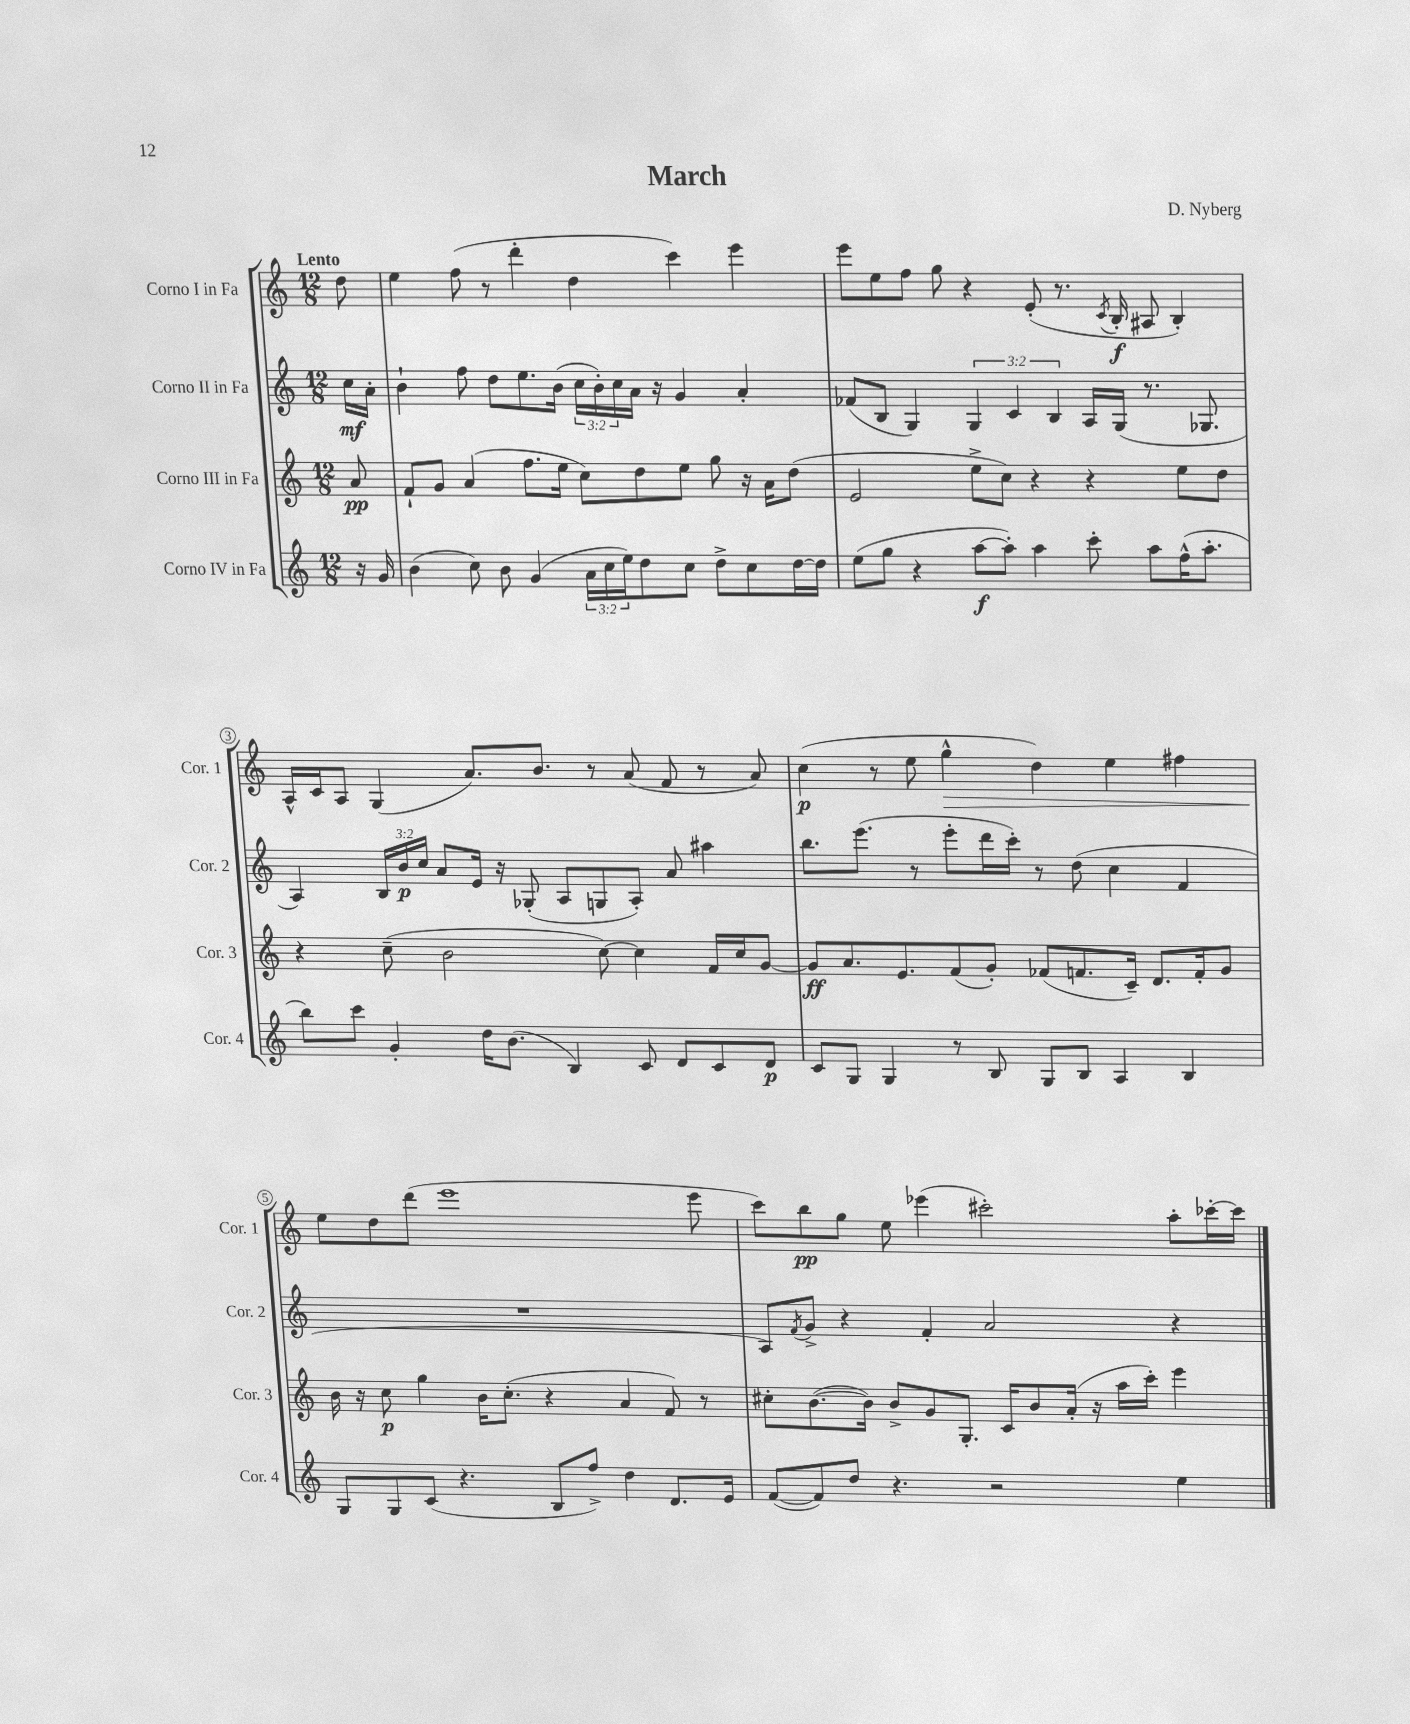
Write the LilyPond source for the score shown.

\header { title = "March" composer = "D. Nyberg" }
<<
\new StaffGroup <<
\new Staff = "s0" \with { instrumentName = "Corno I in Fa" shortInstrumentName = "Cor. 1" } {
    \clef treble \key c \major \numericTimeSignature \time 12/8 \partial 8 \tempo "Lento"
    d''8 |
    e''4 f''8( r8 d'''4-. d''4 c'''4) e'''4 |
    e'''8 e''8 f''8 g''8 r4 e'8-.( r8. \acciaccatura { c'8 } b16-.\f ais8 b4-.) |
    a16-^ c'16 a8 g4( a'8.) b'8. r8 a'8( f'8 r8 a'8) |
    c''4\p( r8 e''8 g''4-^\> d''4) e''4 fis''4 |
    e''8\! d''8 d'''8( e'''1 e'''8 |
    c'''8) b''8\pp g''8 e''8 ees'''4( cis'''2-.) a''8-. ces'''16~-. ces'''16 \bar "|." |
}
\new Staff = "s1" \with { instrumentName = "Corno II in Fa" shortInstrumentName = "Cor. 2" } {
    \clef treble \key c \major \numericTimeSignature \time 12/8 \override Staff.TupletNumber.text = #tuplet-number::calc-fraction-text \partial 8
    c''16\mf a'16-. |
    b'4-! f''8 d''8 e''8. b'16( \tuplet 3/2 { c''16 b'16-.) c''16 } a'16 r16 g'4 a'4-. |
    fes'8( b8 g4) \tuplet 3/2 { g4 c'4 b4 } a16 g16( r8. ges8. |
    a4) \tuplet 3/2 { b16 b'16\p c''16 } a'8 e'16 r16 ges8-.( a8 g8 a8-.) a'8 ais''4 |
    b''8. e'''8.( r8 e'''8-. d'''16 c'''16-.) r8 d''8( c''4 f'4 |
    R1. |
    a8) \acciaccatura { f'8 } g'8-> r4 f'4-. a'2 r4 \bar "|." |
}
\new Staff = "s2" \with { instrumentName = "Corno III in Fa" shortInstrumentName = "Cor. 3" } {
    \clef treble \key c \major \numericTimeSignature \time 12/8 \partial 8
    a'8\pp |
    f'8-! g'8 a'4( f''8. e''16 c''8) d''8 e''8 g''8 r16 a'16 d''8( |
    e'2 e''8-> c''8) r4 r4 e''8 d''8 |
    r4 c''8--( b'2 c''8~) c''4 f'16 c''16 g'8~ |
    g'8\ff a'8. e'8. f'8( g'8-.) fes'8( f'8. c'16--) d'8. f'16-. g'8 |
    b'16 r16 c''8\p g''4 b'16 c''8.-.( r4 a'4 f'8) r8 |
    cis''8-. b'8.~( b'16) b'8-> g'8 g8.-. c'16 b'8 a'16-.( r16 a''16 c'''16-.) e'''4 \bar "|." |
}
\new Staff = "s3" \with { instrumentName = "Corno IV in Fa" shortInstrumentName = "Cor. 4" } {
    \clef treble \key c \major \numericTimeSignature \time 12/8 \override Staff.TupletNumber.text = #tuplet-number::calc-fraction-text \partial 8
    r16 g'16 |
    b'4( c''8) b'8 g'4( \tuplet 3/2 { a'16 c''16 e''16) } d''8 c''8 d''8-> c''8 d''16~ d''16 |
    e''8( g''8 r4 a''8~\f a''8-.) a''4 c'''8-. a''8 f''16-^( a''8.-. |
    b''8) c'''8 g'4-. d''16 b'8.( b4) c'8 d'8 c'8 d'8\p |
    c'8 g8 g4 r8 b8 g8 b8 a4 b4 |
    g8 g8 c'8( r4. b8 f''8->) d''4 d'8. e'16 |
    f'8~( f'8) d''8 r4. r2 e''4 \bar "|." |
}
>>
>>
\layout { \context { \Score \override BarNumber.stencil = #(make-stencil-circler 0.1 0.3 ly:text-interface::print) } }
